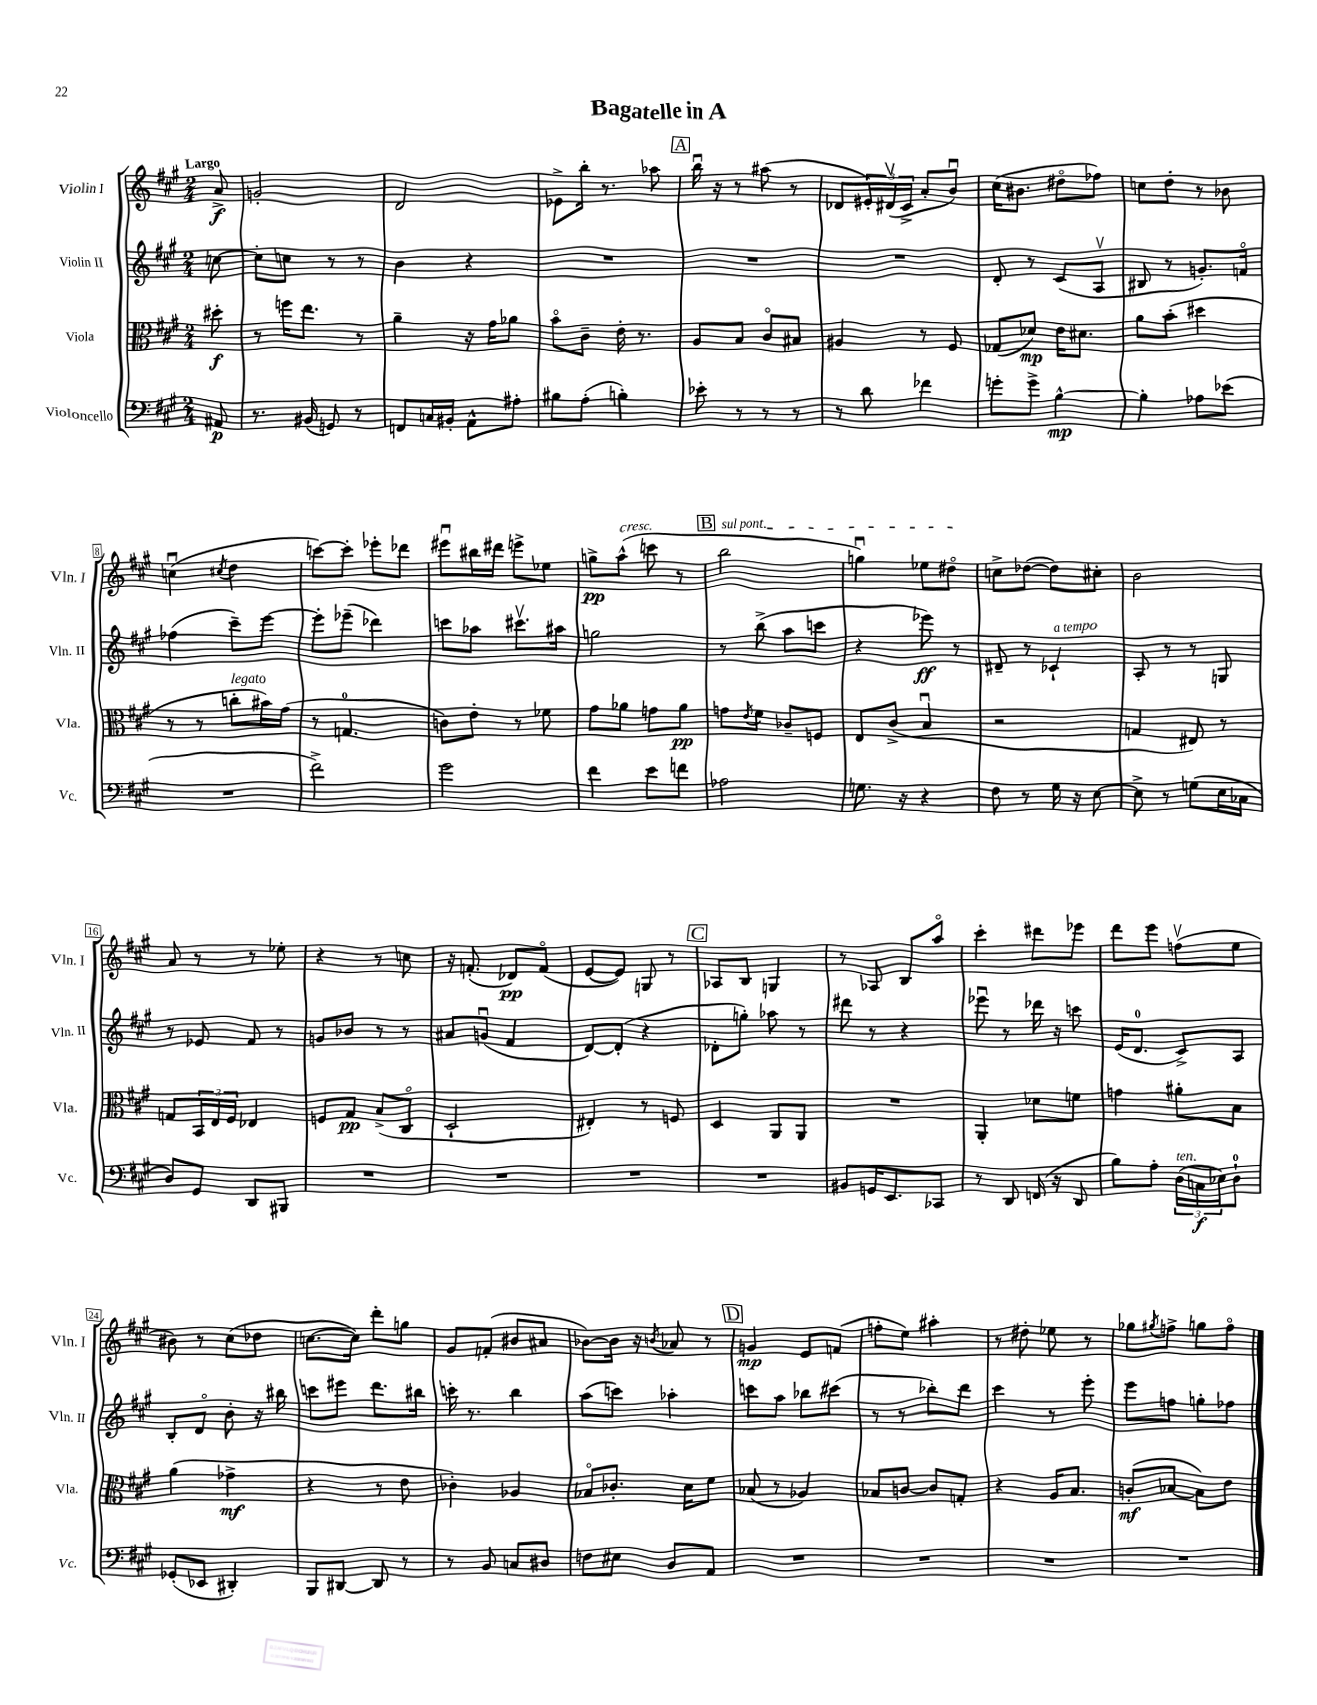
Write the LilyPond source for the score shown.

\header { title = "Bagatelle in A" }
<<
\new StaffGroup <<
\new Staff = "s0" \with { instrumentName = "Violin I" shortInstrumentName = "Vln. I" } {
    \clef treble \key a \major \numericTimeSignature \time 2/4 \partial 8 \tempo "Largo"
    a'8->\f |
    g'2-. |
    d'2 |
    ees'8-> b''16-. r8. aes''8 |
    \mark \markup { \box "A" } b''16\downbow r16 r8 ais''8( r8 |
    des'8 \tuplet 3/2 { eis'16-.) dis'16\upbow( cis'16-> } a'8-. b'8\downbow) |
    cis''16( bis'8. dis''8\flageolet fes''8) |
    c''8 d''8-. r8 bes'8 |
    c''4\downbow( \acciaccatura { cis''8 } d''4 |
    c'''8~) c'''8-. ees'''8-. des'''8 |
    eis'''8\downbow bis''16 dis'''16 e'''8-> ees''8 |
    g''8->\pp a''8-^^\markup { \italic "cresc." }( c'''8 r8 |
    \mark \markup { \box "B" } \once \override TextSpanner.bound-details.left.text = \markup { \italic "sul pont." } b''2\startTextSpan |
    g''4\downbow) ees''8 dis''8\flageolet\stopTextSpan |
    c''8-> des''8~( des''8) cis''8-. |
    b'2 |
    a'8 r8 r8 ees''8-. |
    r4 r8 c''8 |
    r16 f'8.-.( des'8\pp) f'8\flageolet( |
    e'8~ e'8) g8 r8 |
    \mark \markup { \box "C" } aes8 b8 g4 |
    r8 aes8 b8 a''8\flageolet |
    cis'''4-. dis'''8 ees'''8 |
    d'''8 e'''8 f''8\upbow( e''8 |
    bis'8) r8 cis''8( des''8 |
    c''8.~ c''16) d'''8-. g''8 |
    gis'8 f'8-.( bis'8 ais'8 |
    bes'8~) bes'16 r16 \acciaccatura { b'8 } aes'8 r8 |
    \mark \markup { \box "D" } g'4\mp e'8 f'8( |
    f''8-. e''8) ais''4-. |
    r8 dis''8-. ees''8 r8 |
    ges''8 \acciaccatura { gis''8 } f''8-> g''8 f''8\flageolet \bar "|." |
}
\new Staff = "s1" \with { instrumentName = "Violin II" shortInstrumentName = "Vln. II" } {
    \clef treble \key a \major \numericTimeSignature \time 2/4 \partial 8
    c''8~ |
    c''8-. c''8 r8 r8 |
    b'4 r4 |
    R2 |
    \mark \markup { \box "A" } R2 |
    R2 |
    d'8-. r8 cis'8( a8\upbow |
    bis8 r8 g'8.-.) f'16\flageolet |
    fes''4( cis'''8--) e'''8~ |
    e'''8-. ees'''8--( des'''4) |
    c'''8 aes''8 cis'''8.\upbow ais''16 |
    g''2 |
    \mark \markup { \box "B" } r8 b''8->( a''8 c'''8 |
    r4 ees'''8\ff) r8 |
    dis'8-- r8 ces'4-!^\markup { \italic "a tempo" } |
    a8-. r8 r8 g8 |
    r8 ees'8 fis'8 r8 |
    g'8 bes'8 r8 r8 |
    ais'8 g'8\downbow( fis'4 |
    d'8~) d'8-.( r4 |
    \mark \markup { \box "C" } des'8-. g''8-.) aes''8 r8 |
    dis'''8 r8 r4 |
    ees'''8\downbow r8 des'''16 r16 c'''8 |
    e'16( d'8.-0 cis'8->) a8 |
    b8-. d'8\flageolet b'8-. r16 bis''16 |
    c'''8 eis'''8 d'''8. bis''16 |
    c'''16-. r8. b''4 |
    a''8( c'''8) aes''4-. |
    \mark \markup { \box "D" } c'''8 a''8 bes''8 cis'''8( |
    r8 r8 bes''8-.) d'''8 |
    cis'''4 r8 e'''8-. |
    e'''8 f''8 g''8-. fes''8 \bar "|." |
}
\new Staff = "s2" \with { instrumentName = "Viola" shortInstrumentName = "Vla." } {
    \clef alto \key a \major \numericTimeSignature \time 2/4 \partial 8
    dis''8-.\f |
    r8 f''16 e''8. r8 |
    a'4-- r16 gis'16 aes'8 |
    b'8\flageolet cis'8-- e'16-. r8. |
    \mark \markup { \box "A" } a8 b8 cis'8\flageolet bis8 |
    ais4 r8 fis8 |
    ges8( des'8\mp) e'16 dis'8. |
    a'8 b'8-.( dis''4 |
    r8 r8 c''8-.^\markup { \italic "legato" } bis'16) gis'16( |
    r8 g4.-0 |
    c'8) e'8-. r8 fes'8 |
    gis'8 aes'8 g'8 aes'8\pp |
    \mark \markup { \box "B" } g'8 \acciaccatura { e'8 } fis'8 ces'8-- f8 |
    e8 cis'8->( b4\downbow |
    r2 |
    g4 eis8) r8 |
    g8 \tuplet 3/2 { b,16 e16 fis16 } ees4 |
    f8 gis8\pp b8->( cis8\flageolet |
    d2-! |
    eis4-.) r8 f8 |
    \mark \markup { \box "C" } d4 a,8 a,8 |
    R2 |
    a,4-. des'8 f'8 |
    g'4 ais'8-. b8 |
    a'4( ges'4->\mf |
    r4 r8 e'8 |
    ces'4-.) aes4 |
    bes8\flageolet ces'8.-. d'16 fis'8 |
    \mark \markup { \box "D" } bes8( r8 aes4) |
    bes8 c'8~ c'8 g8-. |
    r4 a16 b8. |
    c'8-.\mf( bes8~ bes8) e'8 \bar "|." |
}
\new Staff = "s3" \with { instrumentName = "Violoncello" shortInstrumentName = "Vc." } {
    \clef bass \key a \major \numericTimeSignature \time 2/4 \partial 8
    ais,8\p |
    r8. bis,16( g,8) r8 |
    f,8 c16 bis,16-. a,8-^ ais8-. |
    bis8 a8-.( b4-.) |
    \mark \markup { \box "A" } ees'8-. r8 r8 r8 |
    r8 d'8 fes'4 |
    g'8-. g'8-> b4~-^\mp |
    b4-. aes8 ees'8( |
    R2 |
    fis'2->) |
    gis'2 |
    fis'4 e'8 f'8 |
    \mark \markup { \box "B" } aes2 |
    g8. r16 r4 |
    fis8 r8 gis16 r16 e8~ |
    e8-> r8 g8( e16 ces16 |
    d8) gis,8 d,8 bis,,8 |
    R2 |
    R2 |
    R2 |
    \mark \markup { \box "C" } R2 |
    bis,8 g,16 e,8. ces,8 |
    r8 d,8 f,16( r16 d,8 |
    b8) a8-. \tuplet 3/2 { d16^\markup { \italic "ten." }( c16\f ees16) } d8-0-! |
    ges,8-.( ees,8 dis,4-.) |
    b,,8 dis,8~ dis,8 r8 |
    r8 b,8 c8 dis8 |
    f8 eis8 d8 a,8 |
    \mark \markup { \box "D" } R2 |
    R2 |
    R2 |
    R2 \bar "|." |
}
>>
>>
\layout { \context { \Score \override BarNumber.stencil = #(make-stencil-boxer 0.1 0.3 ly:text-interface::print) } }
